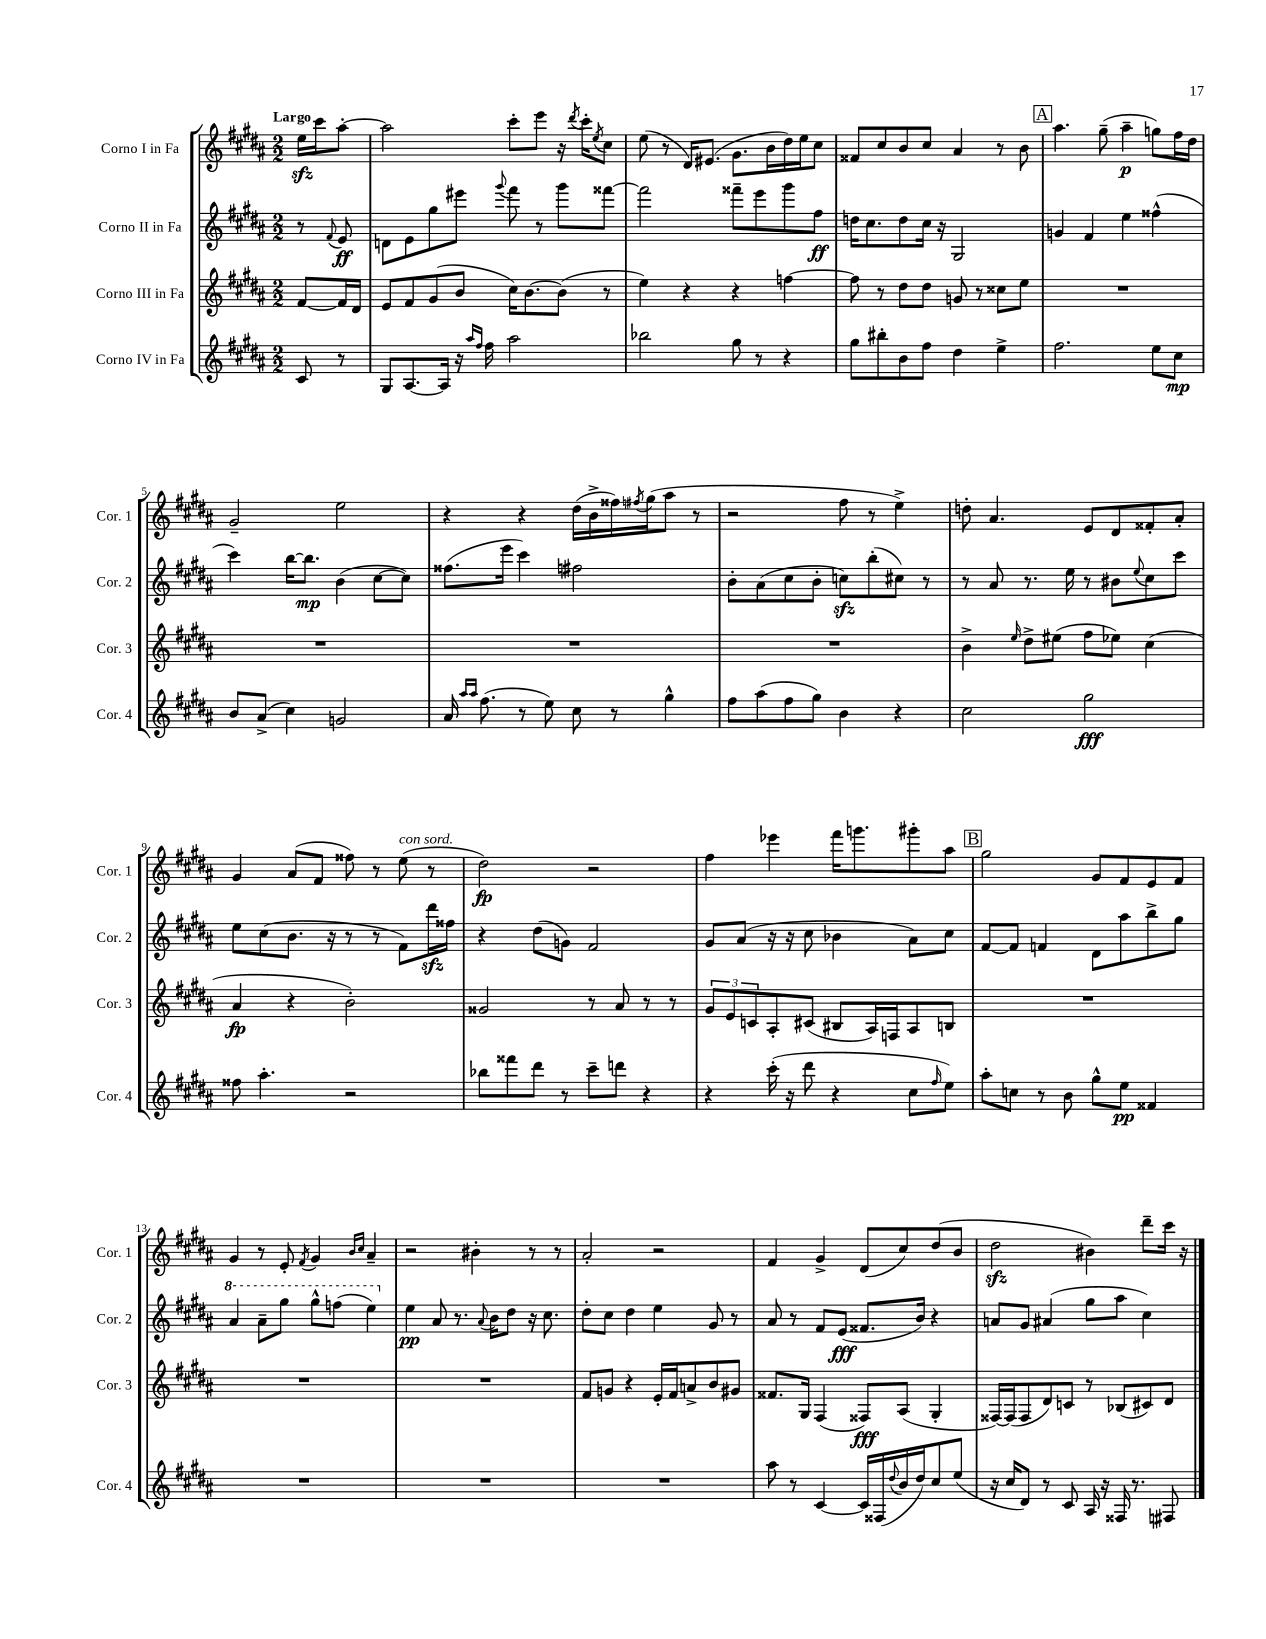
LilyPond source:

<<
\new StaffGroup <<
\new Staff = "s0" \with { instrumentName = "Corno I in Fa" shortInstrumentName = "Cor. 1" } {
    \clef treble \key b \major \numericTimeSignature \time 2/2 \partial 4 \tempo "Largo"
    e''16\sfz cis'''16 ais''8~-. |
    ais''2 cis'''8-. e'''8 r16 \acciaccatura { dis'''8 } cis'''16-. \acciaccatura { e''8 } cis''8 |
    e''8( r8 dis'16) eis'8.( gis'8. b'16 dis''16) e''16 cis''8 |
    fisis'8 cis''8 b'8 cis''8 ais'4 r8 b'8 |
    \mark \markup { \box "A" } ais''4. gis''8--( ais''4--\p g''8) fis''16 dis''16 |
    gis'2-- e''2 |
    r4 r4 dis''16( b'16-> fisis''16) \acciaccatura { fis''8 } gis''16( ais''8 r8 |
    r2 fis''8 r8 e''4->) |
    d''8-. ais'4. e'8 dis'8 fisis'8-. ais'8-. |
    gis'4 ais'8( fis'8 fisis''8) r8 e''8^\markup { \italic "con sord." }( r8 |
    dis''2\fp) r2 |
    fis''4 ees'''4 fis'''16 g'''8. gis'''8-. ais''8 |
    \mark \markup { \box "B" } gis''2 gis'8 fis'8 e'8 fis'8 |
    gis'4 r8 e'8-. \acciaccatura { fis'8 } gis'4 \grace { b'16 cis''16 } ais'4-- |
    r2 bis'4-. r8 r8 |
    ais'2-. r2 |
    fis'4 gis'4-> dis'8( cis''8) dis''8( b'8 |
    dis''2\sfz bis'4) dis'''8-- cis'''16 r16 \bar "|." |
}
\new Staff = "s1" \with { instrumentName = "Corno II in Fa" shortInstrumentName = "Cor. 2" } {
    \clef treble \key b \major \numericTimeSignature \time 2/2 \partial 4
    r8 \appoggiatura { fis'8 } e'8\ff |
    d'8 e'8 gis''8 eis'''8 \appoggiatura { gis'''8 } fis'''8 r8 gis'''8 fisis'''8~ |
    fisis'''2 fisis'''8-- e'''8 gis'''8 fis''8\ff |
    d''16 cis''8. d''8 cis''16 r16 gis2 |
    \mark \markup { \box "A" } g'4 fis'4 e''4 fisis''4-^( |
    cis'''4) b''16~ b''8.\mp b'4( cis''8~ cis''8) |
    fisis''8.( e'''16 cis'''4) fis''2 |
    b'8-. ais'8( cis''8 b'8-. c''8\sfz) b''8-.( cis''8) r8 |
    r8 ais'8 r8. e''16 r8 bis'8 \appoggiatura { e''8 } cis''8 cis'''8 |
    e''8 cis''8( b'8. r16 r8 r8 fis'8) dis'''16\sfz fisis''16 |
    r4 dis''8( g'8) fis'2 |
    gis'8 ais'8( r16 r16 cis''8 bes'4 ais'8) cis''8 |
    \mark \markup { \box "B" } fis'8~ fis'8 f'4 dis'8 ais''8 b''8-> gis''8 |
    \ottava #1 ais''4 ais''8-- gis'''8 gis'''8-^ f'''8( e'''4) \ottava #0 |
    e''4\pp ais'8 r8. \appoggiatura { ais'8 } b'16 dis''8 r16 cis''8. |
    dis''8-. cis''8 dis''4 e''4 gis'8 r8 |
    ais'8 r8 fis'8 e'8\fff( fisis'8. b'16) r4 |
    a'8 gis'8 ais'4( gis''8 ais''8 cis''4) \bar "|." |
}
\new Staff = "s2" \with { instrumentName = "Corno III in Fa" shortInstrumentName = "Cor. 3" } {
    \clef treble \key b \major \numericTimeSignature \time 2/2 \partial 4
    fis'8~ fis'16 dis'16 |
    e'8 fis'8 gis'8( b'8 cis''16) b'8.~ b'8( r8 |
    e''4) r4 r4 f''4~ |
    f''8 r8 dis''8 dis''8 g'8 r8 cisis''8 e''8 |
    \mark \markup { \box "A" } R1 |
    R1 |
    R1 |
    R1 |
    b'4-> \grace { e''16 } dis''8-> eis''8( fis''8 ees''8) cis''4( |
    ais'4\fp r4 b'2-.) |
    gisis'2 r8 ais'8 r8 r8 |
    \tuplet 3/2 { gis'8 e'8 c'8 } ais8-. cis'8( bis8 ais16) f16 ais8 b8 |
    \mark \markup { \box "B" } R1 |
    R1 |
    R1 |
    fis'8 g'8 r4 e'16-. fis'16 a'8-> b'8 gis'8 |
    fisis'8. gis16 fis4( fisis8\fff) ais8( gis4-. |
    fisis16~) fisis16( fisis8 dis'8) c'8 r8 bes8( cis'8) dis'8 \bar "|." |
}
\new Staff = "s3" \with { instrumentName = "Corno IV in Fa" shortInstrumentName = "Cor. 4" } {
    \clef treble \key b \major \numericTimeSignature \time 2/2 \partial 4
    cis'8 r8 |
    gis8 ais8.~ ais16 r16 \grace { ais''16 fis''16 } fis''16 ais''2 |
    bes''2 gis''8 r8 r4 |
    gis''8 bis''8-. b'8 fis''8 dis''4 e''4-> |
    \mark \markup { \box "A" } fis''2. e''8 cis''8\mp |
    b'8 ais'8->( cis''4) g'2 |
    ais'16 \grace { ais''16 ais''16 } fis''8.( r8 e''8) cis''8 r8 gis''4-^ |
    fis''8 ais''8( fis''8 gis''8) b'4 r4 |
    cis''2 gis''2\fff |
    fisis''8 ais''4.-. r2 |
    bes''8 fisis'''8 dis'''8 r8 cis'''8-- d'''8 r4 |
    r4 cis'''16-.( r16 dis'''8 r4 cis''8 \grace { fis''16 } e''8) |
    \mark \markup { \box "B" } ais''8-. c''8 r8 b'8 gis''8-^ e''8\pp fisis'4 |
    R1 |
    R1 |
    R1 |
    ais''8 r8 cis'4~ cis'16 fisis16( \appoggiatura { dis''8 } b'16 dis''16) cis''8 e''8( |
    r16 cis''16 dis'8) r8 cis'8 ais16 r16 fisis16 r8. fis8 \bar "|." |
}
>>
>>
